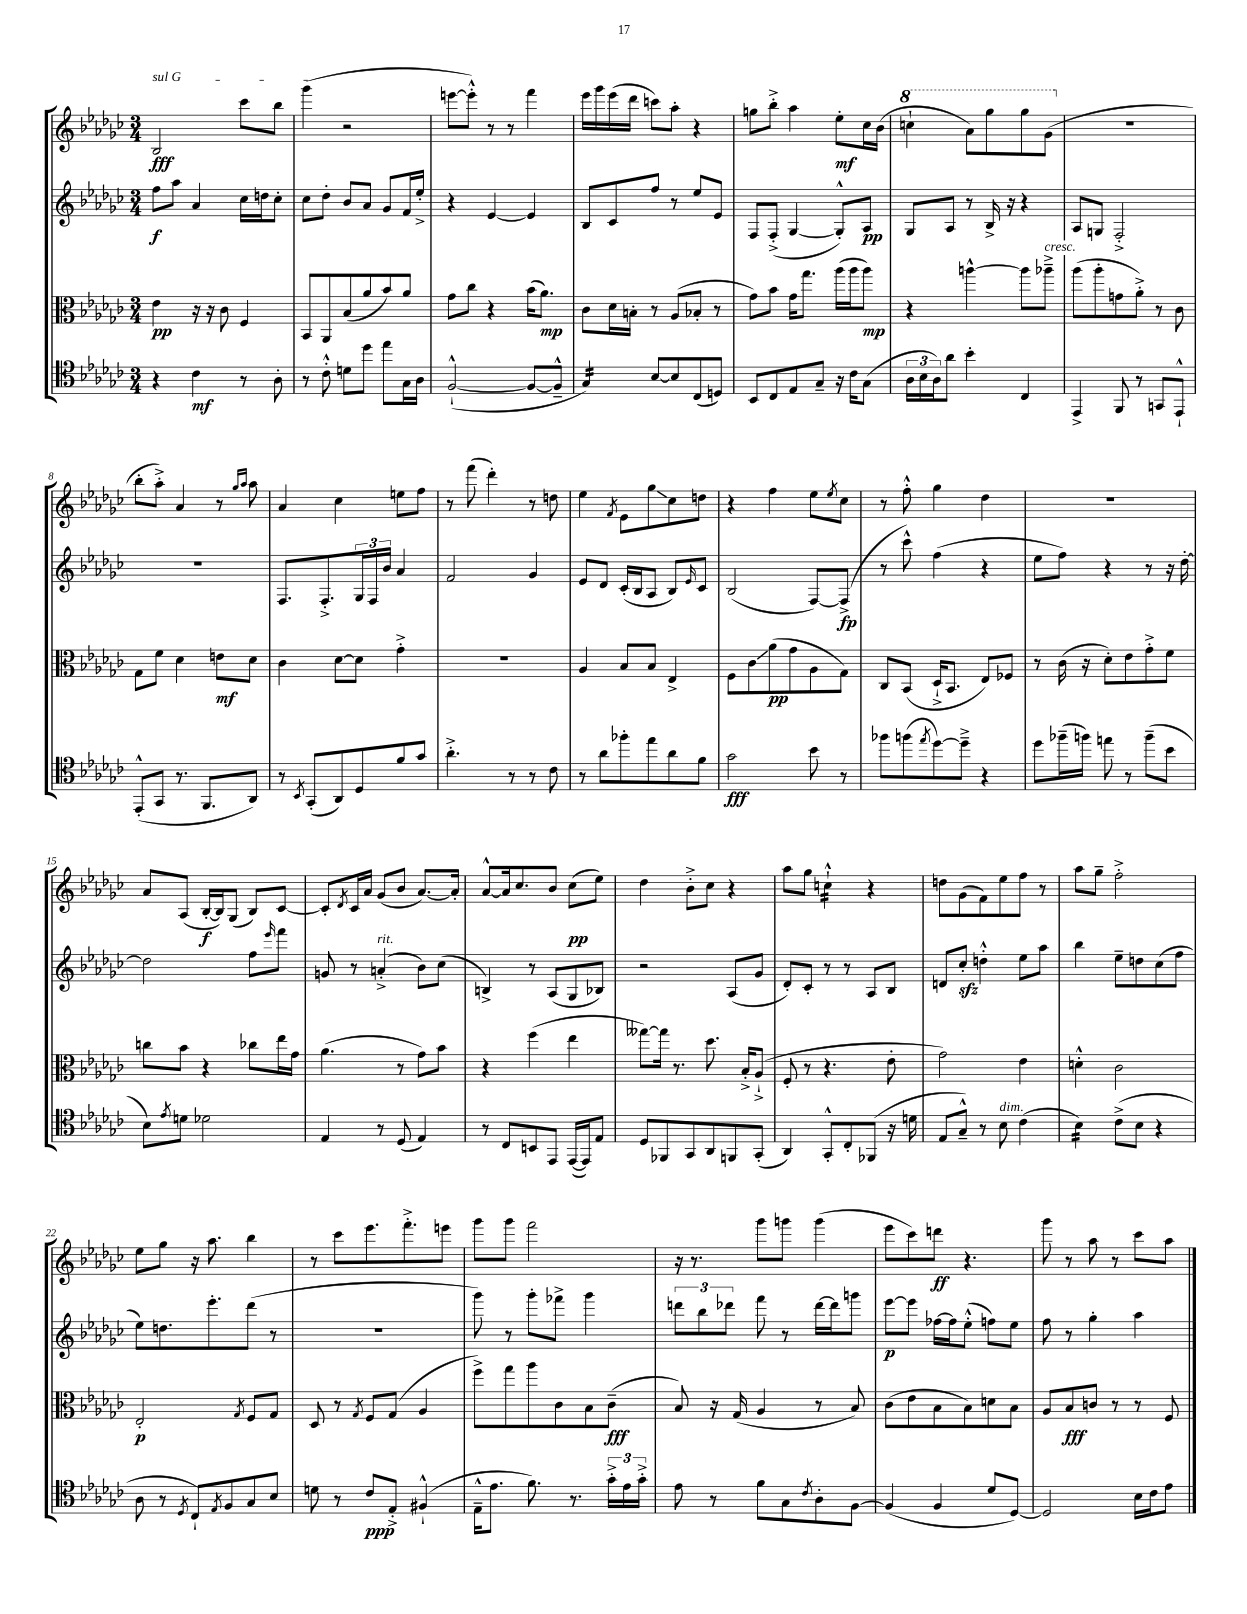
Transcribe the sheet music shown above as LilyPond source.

<<
\new StaffGroup <<
\new Staff = "s0" {
    \clef treble \key ges \major \numericTimeSignature \time 3/4
    \once \override TextSpanner.bound-details.left.text = \markup { \italic "sul G" } bes2\fff\startTextSpan ces'''8 bes''8 |
    ges'''4\stopTextSpan( r2 |
    e'''8~ e'''8-.-^) r8 r8 f'''4 |
    ees'''16 ges'''16 ees'''16( des'''16 c'''8) aes''8-. r4 |
    g''8 bes''8-.-> aes''4 ees''8-.\mf ces''16 bes'16( |
    \ottava #1 c'''4-! aes''8) ges'''8 ges'''8 ges''8( \ottava #0 |
    R2. |
    bes''8-. aes''8-.->) aes'4 r8 \grace { ges''16 aes''16 } aes''8 |
    aes'4 ces''4 e''8 f''8 |
    r8 f'''8( des'''4-.) r8 d''8 |
    ees''4 \acciaccatura { f'8 } ees'8 ges''8\glissando ces''8 d''8 |
    r4 f''4 ees''8 \acciaccatura { ees''8 } ces''8 |
    r8 f''8-.-^ ges''4 des''4 |
    R2. |
    aes'8 aes8( bes16~-.\f bes16) ges8( bes8) ces'8~ |
    ces'8-. \acciaccatura { des'8 } ces'16 aes'16 ges'8( bes'8 aes'8.~) aes'16-. |
    aes'8~-^ aes'16 ces''8. bes'8 ces''8\pp( ees''8) |
    des''4 bes'8-.-> ces''8 r4 |
    aes''8 ges''8 c''4:16-!-^ r4 |
    d''8 ges'8( f'8) ees''8 f''8 r8 |
    aes''8 ges''8-- f''2-.-> |
    ees''8 ges''8 r16 aes''8. bes''4 |
    r8 ces'''8 ees'''8. f'''8.-.-> e'''8 |
    ges'''8 ges'''8 f'''2 |
    r16 r8. ges'''8 g'''8 g'''4( |
    ees'''8 ces'''8) d'''8\ff r4. |
    ges'''8 r8 aes''8 r8 ces'''8 aes''8 \bar "|." |
}
\new Staff = "s1" {
    \clef treble \key ges \major \numericTimeSignature \time 3/4
    f''8\f aes''8 aes'4 ces''16 d''16 ces''8-. |
    ces''8 des''8-. bes'8 aes'8 ges'8 f'16 ees''16-.-> |
    r4 ees'4~ ees'4 |
    bes8 ces'8 f''8 r8 ees''8 ees'8 |
    f8 f8-.->( ges4~ ges8-.-^) aes8\pp |
    ges8 aes8 r8 bes16-> r16 r4 |
    aes8 g8 f2-.-> |
    R2. |
    f8. f8.-.-> \tuplet 3/2 { ges16 f16 bes'16 } aes'4 |
    f'2 ges'4 |
    ees'8 des'8 ces'16-.( bes16 aes8 bes8) \grace { ees'16 } ces'8 |
    bes2( f8~) f8->\fp( |
    r8 ces'''8-^) f''4( r4 |
    ees''8 f''8) r4 r8 r16 des''16~-. |
    des''2 f''8 \grace { ees'''16 } f'''8 |
    g'8 r8 a'4-.->^\markup { \italic "rit." }( bes'8) ces''8( |
    b4->) r8 aes8( ges8 bes8) |
    r2 aes8( ges'8 |
    des'8-.) ces'8-. r8 r8 aes8 bes8 |
    d'8 ces''8-.\sfz d''4-.-^ ees''8 aes''8 |
    bes''4 ees''8-- d''8 ces''8( f''8 |
    ees''8) d''8. ees'''8.-. des'''8( r8 |
    R2. |
    ges'''8) r8 ges'''8-. fes'''8-> ges'''4 |
    \tuplet 3/2 { d'''8 bes''8 des'''8 } f'''8 r8 des'''16~ des'''16 g'''8 |
    ees'''8~\p ees'''8 fes''16~ fes''16 ees''8-.-^( f''8) ees''8 |
    f''8 r8 ges''4-. aes''4 \bar "|." |
}
\new Staff = "s2" {
    \clef alto \key ges \major \numericTimeSignature \time 3/4
    ees'4\pp r16 r16 ces'8 f4 |
    bes,8 aes,8 bes8( aes'8 bes'8) aes'8 |
    ges'8 ces''8 r4 bes'16( aes'8.\mp) |
    ces'8 des'16 b16-. r8 aes8( bes8-. r8 |
    ges'8) bes'8 ges'16 ges''8. aes''16( aes''16 aes''8\mp) |
    r4 a''4~-^ a''8 aes''8--->^\markup { \italic "cresc." } |
    aes''8( aes''8-. g'8 aes'8-.->) r8 ces'8 |
    ges8 f'8 des'4 e'8\mf des'8 |
    ces'4 des'8~ des'8 ges'4-.-> |
    R2. |
    aes4 bes8 bes8 ees4-> |
    f8 ces'8\glissando aes'8\pp( ges'8 aes8 ges8) |
    ces8 bes,8( des16-!-> bes,8. ees8) fes8 |
    r8 ces'16( r16 des'8-.) ees'8 ges'8-.-> f'8 |
    c''8 bes'8 r4 ces''8 ees''16 ges'16 |
    aes'4.( r8 ges'8) bes'8 |
    r4 f''4( ees''4 |
    geses''8~) geses''16 r8. des''8. bes16-.-> aes8-!->( |
    f8-. r8 r4. ees'8-. |
    ges'2) ees'4 |
    d'4-.-^ ces'2 |
    ees2-.\p \acciaccatura { ges8 } f8 ges8 |
    des8 r8 \acciaccatura { ges8 } f8 ges8( aes4 |
    f''8->) ges''8 aes''8 ces'8 bes8 ces'8--\fff( |
    bes8) r16 ges16( aes4 r8 bes8) |
    ces'8( ees'8 bes8 bes8) d'8 bes8 |
    aes8 bes8\fff c'8 r8 r8 f8 \bar "|." |
}
\new Staff = "s3" {
    \clef tenor \key ges \major \numericTimeSignature \time 3/4
    r4 ces'4\mf r8 aes8-. |
    r8 ces'8-.-^ d'8 des''8 ees''8 ges16 aes16 |
    f2~-!-^( f8~ f8---^ |
    ges4:16) bes8~ bes8 ces8( d8) |
    bes,8 ces8 ees8 ges8-- r16 ces'16 ges8( |
    \tuplet 3/2 { aes16 bes16 aes16) } aes'8 bes'4-. ces4 |
    ees,4-> f,8 r8 g,8 ees,8-!-^ |
    ees,8-.-^( ges,8 r8. f,8. aes,8) |
    r8 \acciaccatura { bes,8 } ges,8-.( aes,8) des8 f'8 ges'8 |
    aes'4.-.-> r8 r8 ces'8 |
    r8 aes'8 fes''8-. ees''8 aes'8 f'8 |
    ges'2\fff bes'8 r8 |
    fes''8 f''8( \acciaccatura { ees''8 } des''8~) des''8---> r4 |
    des''8 fes''16--( f''16) e''8 r8 f''8--( bes'8 |
    bes8) \acciaccatura { ees'8 } d'8 des'2 |
    ees4 r8 des8( ees4) |
    r8 ces8 b,8 ees,8 ees,16~( ees,16) ees8 |
    des8 fes,8 ges,8 aes,8 f,8 ges,8-.( |
    aes,4) ges,8-.-^ ces8-. fes,8( r16 d'16 |
    ees8 ges8---^) r8 bes8^\markup { \italic "dim." } ces'4( |
    bes4:16) ces'8->( bes8 r4 |
    aes8 r8 \acciaccatura { des8 } ces8-!) \acciaccatura { ees8 } f8 ges8 bes8 |
    d'8 r8 ces'8\ppp ees8-.-> fis4-!-^( |
    ees16---^ ees'8. f'8.) r8. \tuplet 3/2 { ges'16-.-> ees'16 ges'16-.-> } |
    ees'8 r8 f'8 ges8 \acciaccatura { ces'8 } aes8-. f8~ |
    f4( f4 des'8 des8~) |
    des2 bes16 ces'16 ees'8 \bar "|." |
}
>>
>>
